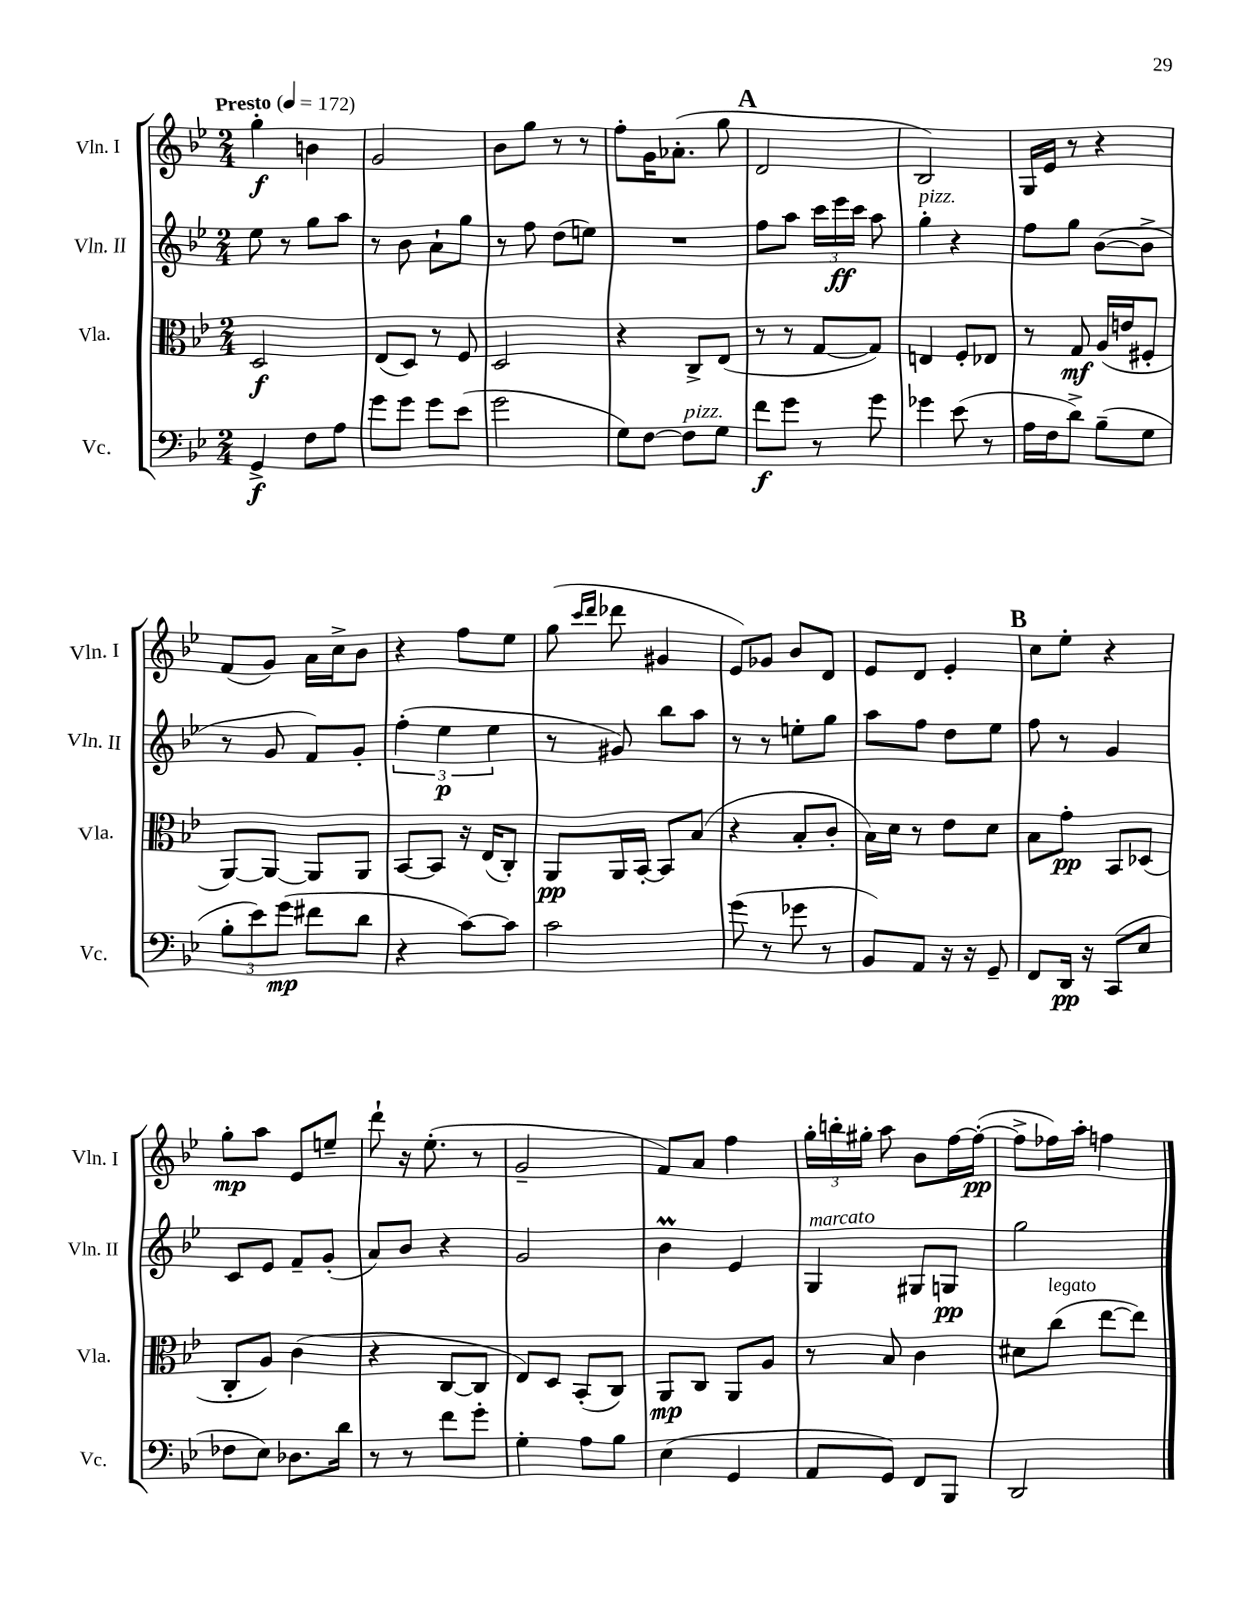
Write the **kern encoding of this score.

**kern	**kern	**kern	**kern
*staff4	*staff3	*staff2	*staff1
*clefF4	*clefC3	*clefG2	*clefG2
*k[b-e-]	*k[b-e-]	*k[b-e-]	*k[b-e-]
*M2/4	*M2/4	*M2/4	*M2/4
*MM172	*MM172	*MM172	*MM172
4GG^/	2D/	8ee-\	4gg'\
.	.	8r	.
8F\L	.	8gg\L	4b\
8A\J	.	8aa\J	.
=	=	=	=
8g\L	(8E-/L	8r	2g/
8g\J	8D/J)	8b-\	.
8g\L	8r	8a`\L	.
(8e-\J	8F/	8gg\J	.
=	=	=	=
2g\	2D/	8r	8b-\L
.	.	8ff\	8gg\J
.	.	(8dd\L	8r
.	.	8ee\J)	8r
=	=	=	=
8G\L)	4r	2r	8ff'\L
[8F\J	.	.	16g\K
.	.	.	(8.a-'\J
8F\]L	8C^/L	.	.
8G\J	(8E-/J	.	8gg\
=	=	=	=
8f\L	8r	8ff\L	2d/
8g\J	8r	8aa\J	.
8r	[8G/L	24ccc\LL	.
.	.	24eee-\	.
.	.	24ccc\JJ	.
8g\	8G/]J)	8aa\	.
=	=	=	=
4g-\	4E/	4gg'\	2B-/)
(8e-\	8F'/L	4r	.
8r	8E-/J	.	.
=	=	=	=
16A\LL	8r	8ff\L	16G/LL
16F\J	.	.	16e-/JJ
8d^\J)	8G/	8gg\J	8r
(8B-~\L	(16A/LL	([8b-\L	4r
.	16e/J	.	.
8G\J	8F#'/J	8b-^\]J	.
=	=	=	=
12B-'\L	[8AA/L)	8r	(8f/L
12e-\)	.	.	.
.	8AA/_J	8g/	8g/J)
(12g\J	.	.	.
8f#\L	8AA/]L	8f/L)	16a\LL
.	.	.	16cc^\J
8d\J	8AA/J	8g'/J	8b-\J
=	=	=	=
4r	[8BB-/L	(6ff'\	4r
.	8BB-/]J	.	.
.	.	6ee-\	.
[8c\L)	16r	.	8ff\L
.	(16E-/LK	.	.
.	.	6ee-\	.
8c\]J	8C'/J)	.	8ee-\J
=	=	=	=
2c\	8AA/L	8r	(8gg\
.	.	.	16qqccc/LL
.	.	.	16qqddd/JJ
.	16AA/L	8g#/)	8ddd-\
.	[16BB-'/JJ	.	.
.	8BB-/]L	8bb-\L	4g#/
.	(8B-/J	8aa\J	.
=	=	=	=
(8g\	4r	8r	8e-/L)
8r	.	8r	8g-/J
8g-\	8B-'/L	8ee'\L	8b-/L
8r	8c'/J	8gg\J	8d/J
=	=	=	=
8BB-/L)	16B-\LL)	8aa\L	8e-/L
.	16d\JJ	.	.
8AA/J	8r	8ff\J	8d/J
16r	8e-\L	8dd\L	4e-'/
16r	.	.	.
8GG~/	8d\J	8ee-\J	.
=	=	=	=
8FF/L	8B-\L	8ff\	8cc\L
16DD/Jk	8g'\J	8r	8ee-'\J
16r	.	.	.
(8CC/L	8BB-/L	4g/	4r
8E-/J	(8D-/J	.	.
=	=	=	=
8F-\L	8C'/L	8c/L	8gg'\L
8E-\J)	8A/J)	8e-/J	8aa\J
8.D-\L	(4c\	8f~/L	8e-/L
.	.	(8g'/J	8ee~/J
16d\Jk	.	.	.
=	=	=	=
8r	4r	8a/L)	8ddd`\
8r	.	8b-/J	16r
.	.	.	(8.ee-'\
8f\L	[8C/L	4r	.
8g'\J	8C/]J	.	8r
=	=	=	=
4G'\	8E-/L)	2g/	2g~/
.	8D/J	.	.
8A\L	(8BB-'/L	.	.
8B-\J	8C/J)	.	.
=	=	=	=
(4E-\	8AA/L	4b-\	8f/L)
.	8C/J	.	8a/J
4GG/	8AA/L	4e-/	4ff\
.	8A/J	.	.
=	=	=	=
8AA/L	8r	4G/	24gg'\LL
.	.	.	24bb'\
.	.	.	24gg#'\JJ
8GG/J)	8B-/	.	8aa\
8FF/L	4c\	8G#/L	8b-\L
8BBB-/J	.	8G/J	[16ff\L
.	.	.	(16ff'\_JJ
=	=	=	=
2DD/	8d#\L	2gg\	8ff^\]L
.	(8cc\J	.	16ff-\L)
.	.	.	16aa'\JJ
.	[8ee-\L	.	4ff\
.	8ee-\]J)	.	.
==	==	==	==
*-	*-	*-	*-
